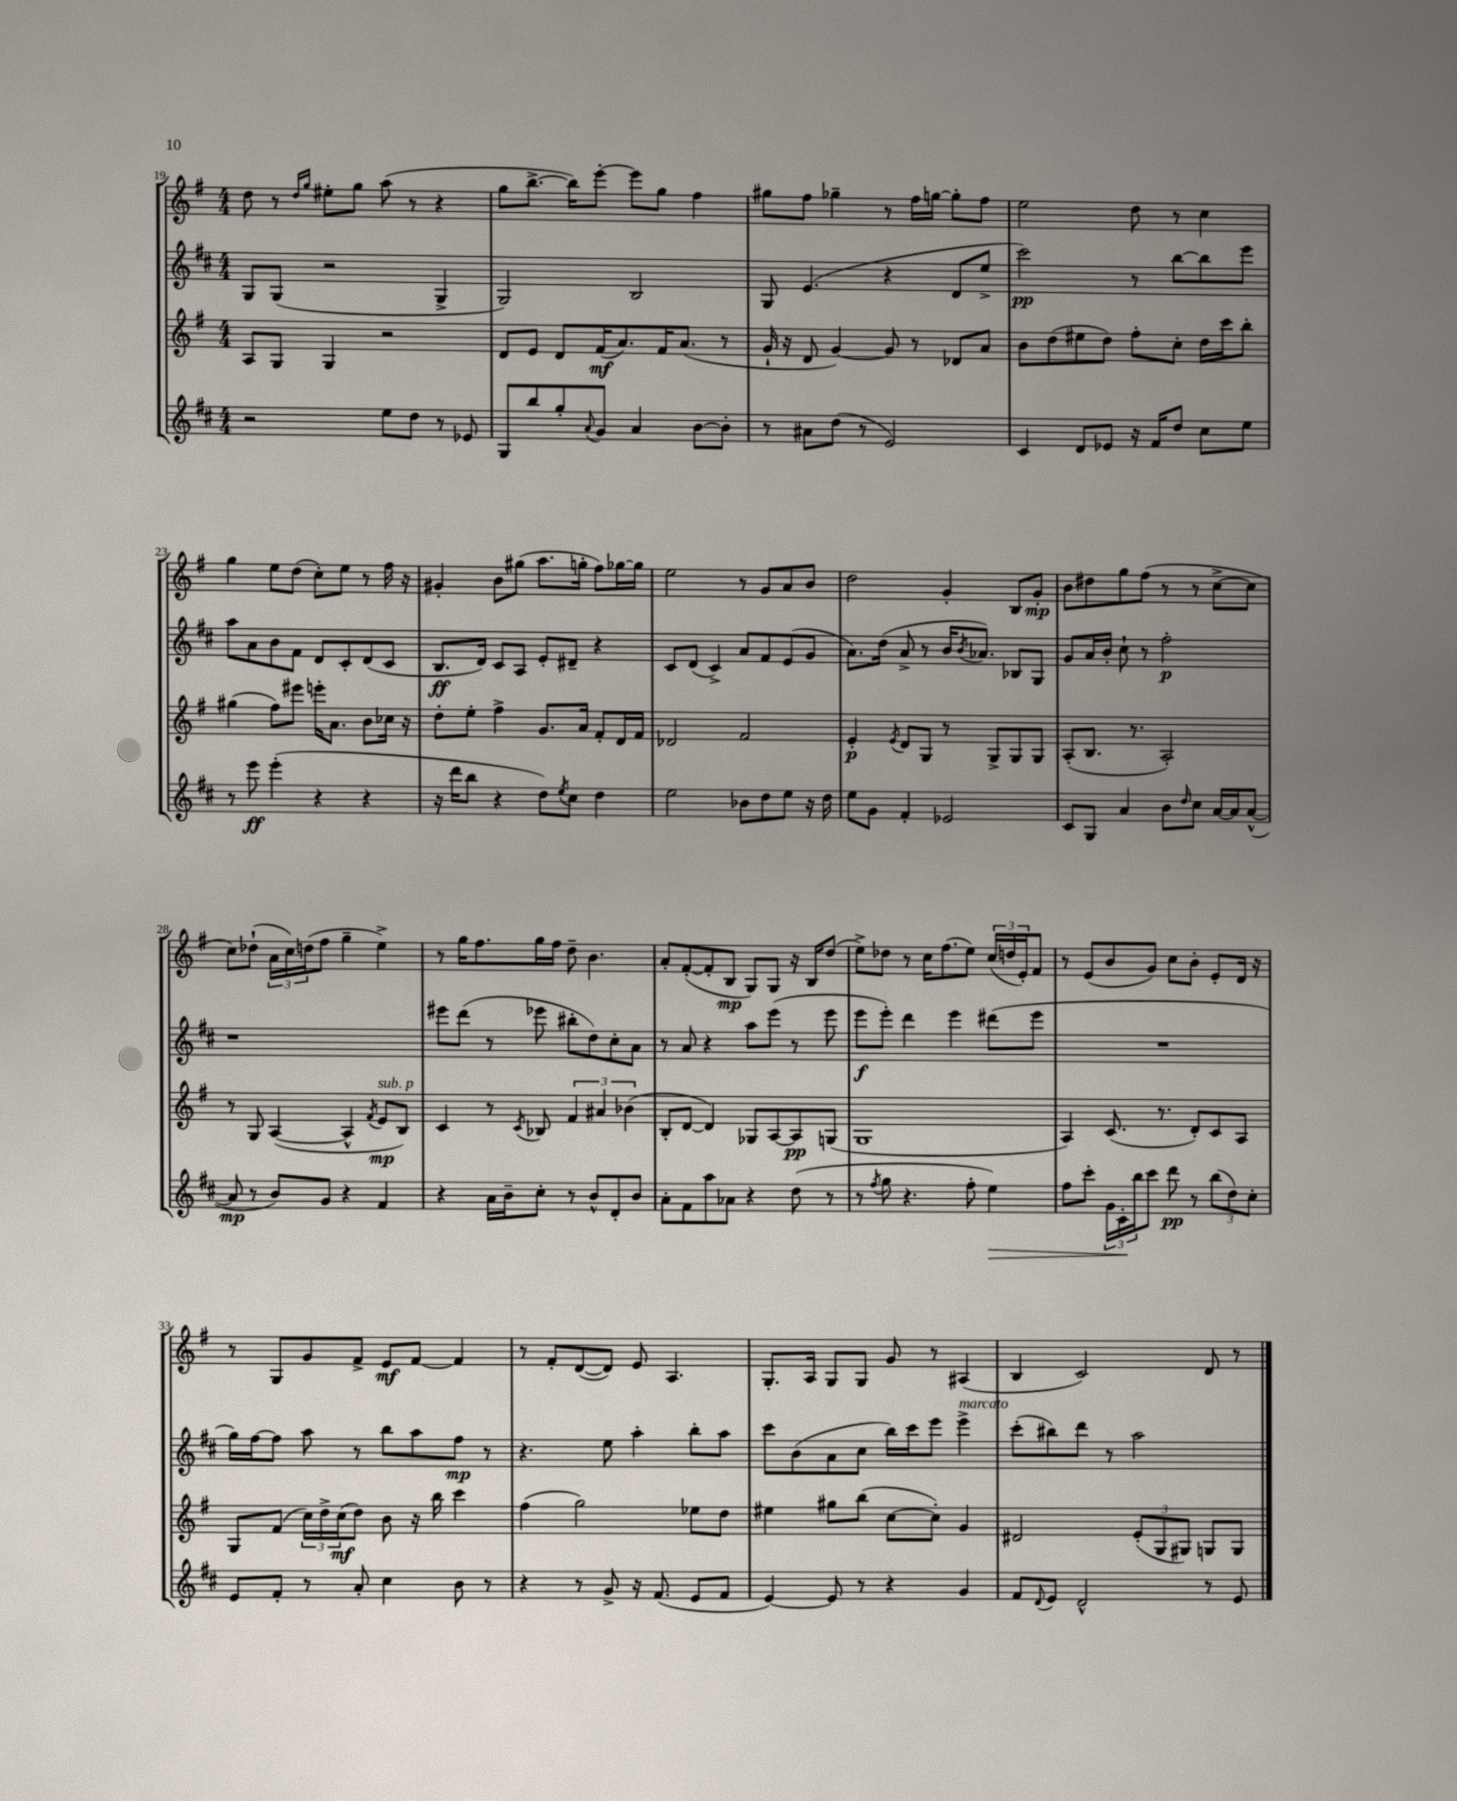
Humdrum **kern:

**kern	**dynam	**kern	**dynam	**kern	**dynam	**kern	**dynam
*part4	*part4	*part3	*part3	*part2	*part2	*part1	*part1
*staff4	*staff4	*staff3	*staff3	*staff2	*staff2	*staff1	*staff1
*clefG2	*	*clefG2	*	*clefG2	*	*clefG2	*
*k[f#c#]	*	*k[f#]	*	*k[f#c#]	*	*k[f#]	*
*M4/4	*	*M4/4	*	*M4/4	*	*M4/4	*
=19	=19	=19	=19	=19	=19	=19	=19
2r	.	8A/L	.	8G/L	.	8dd\	.
.	.	8G/J	.	(8G/J	.	8r	.
.	.	.	.	.	.	16qqdd/LL	.
.	.	.	.	.	.	16qqgg/JJ	.
.	.	4G/	.	2r	.	8ee#X'\L	.
.	.	.	.	.	.	8gg\J	.
8ee\L	.	2r	.	.	.	(8aa\	.
8dd\J	.	.	.	.	.	8r	.
8r	.	.	.	4G^/	.	4r	.
8e-X/	.	.	.	.	.	.	.
=20	=20	=20	=20	=20	=20	=20	=20
8G/L	.	8d/L	.	2G/)	.	8gg\L	.
8bb/	.	8e/J	.	.	.	[8.bb^\J	.
8gg'/	.	8d/L	.	.	.	.	.
.	.	.	.	.	.	16bb\KL])	.
8qqa/	.	.	.	.	.	.	.
8g/J	.	(16f#/K	mf	.	.	[8eee'\J	.
.	.	8.a/)	.	.	.	.	.
4a/	.	.	.	2B/	.	8eee\L]	.
.	.	16f#/K	.	.	.	8gg\J	.
.	.	(8.a/J	.	.	.	.	.
[8b\L	.	.	.	.	.	4ff#\	.
8b'\J]	.	8r	.	.	.	.	.
=21	=21	=21	=21	=21	=21	=21	=21
8r	.	16g`/	.	8G/	.	8gg#X\L	.
.	.	16r	.	.	.	.	.
8a#X\L	.	8d/	.	(4.e/	.	8ff#\J	.
(8dd\J	.	[4g/)	.	.	.	4gg-X~\	.
8r	.	.	.	.	.	.	.
2e/)	.	8g/]	.	4r	.	8r	.
.	.	8r	.	.	.	16ff#\LL	.
.	.	.	.	.	.	[16ggn\JJ	.
.	.	8d-X/L	.	8d/L	.	8gg'\L]	.
.	.	8a/J	.	8ee^/J	.	8ff#\J	.
=22	=22	=22	=22	=22	=22	=22	=22
4c#/	.	8b\L	.	2ccc#\)	pp	2ee\	.
.	.	(8dd\	.	.	.	.	.
8d/L	.	8ee#X\	.	.	.	.	.
8e-X/J	.	8dd\J)	.	.	.	.	.
16r	.	8ff#'\L	.	8r	.	8dd\	.
16f#/KL	.	.	.	.	.	.	.
8dd/J	.	8cc'\J	.	[8bb\L	.	8r	.
8cc#\L	.	16dd\LL	.	8bb\]	.	4cc\	.
.	.	16ccc\J	.	.	.	.	.
8ee\J	.	8bb'\J	.	8eee\J	.	.	.
!!LO:LB:g=z
=23	=23	=23	=23	=23	=23	=23	=23
8r	.	(4gg#X\	.	8aa\L	.	4gg\	.
8eee\	ff	.	.	8a\	.	.	.
(4eee'\	.	8ff#\L)	.	8b\	.	8ee\L	.
.	.	8eee#X\J	.	8f#\J	.	(8dd\J	.
4r	.	16eeen'\KL	.	8d/L	.	8cc'\L)	.
.	.	8.a\J	.	.	.	.	.
.	.	.	.	8c#'/	.	8ee\J	.
4r	.	8b\L	.	(8d/	.	8r	.
.	.	16cc-X\Jk	.	8c#/J	.	16ff#\	.
.	.	16r	.	.	.	16r	.
=24	=24	=24	=24	=24	=24	=24	=24
16r	.	8dd'\L	.	8.B/L	ff	4g#X'/	.
16ddd\KL	.	.	.	.	.	.	.
8bb\J	.	8ee'\J	.	.	.	.	.
.	.	.	.	16d/Jk)	.	.	.
4r	.	4ff#^\	.	8c#/L	.	8b\L	.
.	.	.	.	8A/J	.	(8gg#X\J	.
8dd\L)	.	8.g/L	.	8e'/L	.	8.aa\L	.
8qee/	.	.	.	.	.	.	.
8cc#\J	.	.	.	8d#X~/J	.	.	.
.	.	16a/Jk	.	.	.	16ggn'\Jk	.
4dd\	.	8f#'/L	.	4r	.	8ff#\L)	.
.	.	16d/L	.	.	.	[16gg-X\L	.
.	.	16f#/JJ	.	.	.	16gg-\JJ]	.
=25	=25	=25	=25	=25	=25	=25	=25
2ee\	.	2d-X/	.	8c#/L	.	2ee\	.
.	.	.	.	(8d/J	.	.	.
.	.	.	.	4c#^/)	.	.	.
8b-X\L	.	2f#/	.	8a/L	.	8r	.
8dd\	.	.	.	8f#/	.	8g/L	.
8ee\J	.	.	.	(8e/	.	8a/	.
16r	.	.	.	8g/J	.	8b/J	.
16dd\	.	.	.	.	.	.	.
=26	=26	=26	=26	=26	=26	=26	=26
8ee\L	.	4e'/	p	8.a\L)	.	2dd\	.
8g\J	.	.	.	.	.	.	.
.	.	.	.	(16dd\Jk	.	.	.
.	.	8qe/	.	.	.	.	.
4f#'/	.	8d/L	.	8a^/	.	.	.
.	.	8G/J	.	8r	.	.	.
2e-X/	.	8r	.	16b/KL	.	4g'/	.
.	.	.	.	8qb/	.	.	.
.	.	.	.	8.a-X/J)	.	.	.
.	.	8G^/L	.	.	.	.	.
.	.	8G/	.	8B-X/L	.	8B/L	.
.	.	8G/J	.	8G/J	.	8g'/J	mp
=27	=27	=27	=27	=27	=27	=27	=27
8c#/L	.	(8A'/L	.	8g/L	.	8b\L	.
8G/J	.	8.B/J	.	16a/L	.	8dd#X\	.
.	.	.	.	16b'/JJ	.	.	.
4a/	.	.	.	8cc#`\	.	8gg\	.
.	.	8.r	.	.	.	.	.
.	.	.	.	8r	.	(8ff#\J	.
8b\L	.	2A'/)	.	2ff#'\	p	8r	.
16qqdd/	.	.	.	.	.	.	.
8cc#\J	.	.	.	.	.	8r	.
[16a/LL	.	.	.	.	.	[8cc^\L	.
16a/J]	.	.	.	.	.	.	.
([8a^^/J	.	.	.	.	.	8cc\J]	.
!!LO:LB:g=z
=28	=28	=28	=28	=28	=28	=28	=28
8a/]	mp	8r	.	1r	.	8cc\L)	.
8r	.	8G/	.	.	.	(8dd-X`\J	.
8b/L)	.	([4A/	.	.	.	24a\LL	.
.	.	.	.	.	.	24cc\)	.
.	.	.	.	.	.	(24ddn\J	.
8g/J	.	.	.	.	.	8ff#\J	.
4r	.	4A^^/]	.	.	.	4gg~\	.
.	.	8qf#/	.	.	.	.	.
!	!	!LO:TX:a:i:t=sub. p	!	!	!	!	!
4f#/	.	8e/L	mp	.	.	4ee^\)	.
.	.	8B/J)	.	.	.	.	.
=29	=29	=29	=29	=29	=29	=29	=29
4r	.	4c/	.	8eee#X\L	.	8r	.
.	.	.	.	(8ddd\J	.	16gg\KL	.
.	.	.	.	.	.	8.ff#\	.
16a\LL	.	8r	.	8r	.	.	.
16b~\J	.	.	.	.	.	.	.
.	.	8qc/	.	.	.	.	.
8cc#'\J	.	8B-X/	.	8eee-X\	.	16gg\L	.
.	.	.	.	.	.	16ff#\JJ	.
8r	.	6f#/	.	8bb#X'\L	.	8dd~\	.
8b^^/L	.	.	.	8dd\)	.	4.b\	.
.	.	6a#X/	.	.	.	.	.
8d'/	.	.	.	8cc#'\	.	.	.
.	.	(6b-X\	.	.	.	.	.
8b/J	.	.	.	8a\J	.	.	.
=30	=30	=30	=30	=30	=30	=30	=30
8a'\L	.	8B'/L	.	8r	.	8a'/L	.
8f#\	.	[8d/J	.	8a/	.	([8f#'/	.
8aa\	.	4d/])	.	4r	.	8f#'/]	.
8a-X\J	.	.	.	.	.	8B/J	mp
4r	.	8G-X/L	.	8aa\L	.	8G/L)	.
.	.	[8A/	.	(8eee\J	.	8G/J	.
(8dd\	.	8A/]	pp	8r	.	16r	.
.	.	.	.	.	.	16B/KL	.
8r	.	(8Gn/J	.	8eee\	.	(8dd/J	.
=31	=31	=31	=31	=31	=31	=31	=31
8r	.	1G	.	8eee\L	f	8ee^\L)	.
8qff#/	.	.	.	.	.	.	.
8gg\	.	.	.	8eee'\J)	.	8dd-X\J	.
4.r	.	.	.	4ddd\	.	8r	.
.	.	.	.	.	.	16cc\KL	.
.	.	.	.	.	.	(8.ff#\	.
.	.	.	.	4eee\	.	.	.
8ff#'\	.	.	.	.	.	8ee\J)	.
!	!LO:HP:b	!	!	!	!	!	!
4ee\)	>	.	.	(8ddd#X\L	.	(24cc/LL	.
.	.	.	.	.	.	24ddn/	.
.	.	.	.	.	.	24e'/J)	.
.	.	.	.	8eee\J	.	8f#/J	.
=32	=32	=32	=32	=32	=32	=32	=32
8ff#\L	.	4A/)	.	1r	.	8r	.
8ccc#'\J	.	.	.	.	.	(8e/L	.
24g\LL	.	(8.c/	.	.	.	8b/	.
24c#'\	.	.	.	.	.	.	.
24bb\J	]	.	.	.	.	.	.
8ccc#\J	.	.	.	.	.	8g/J)	.
.	.	8.r	.	.	.	.	.
8ddd\	pp	.	.	.	.	8cc\L	.
8r	.	8d'/L)	.	.	.	8b'\J	.
(12bb\L	.	8c/	.	.	.	8e'/L	.
12dd\)	.	.	.	.	.	.	.
.	.	8A/J	.	.	.	16d/Jk	.
12cc#'\J	.	.	.	.	.	.	.
.	.	.	.	.	.	16r	.
!!LO:LB:g=z
=33	=33	=33	=33	=33	=33	=33	=33
8e/L	.	8G/L	.	16gg\LL)	.	8r	.
.	.	.	.	[16ff#\J	.	.	.
8f#'/J	.	(8f#/J	.	8ff#\J]	.	8G/L	.
8r	.	24cc\LL)	.	8aa\	.	8g/	.
.	.	24dd^\	.	.	.	.	.
.	.	(24cc\J	mf	.	.	.	.
8a'/	.	8dd\J)	.	8r	.	8f#^/J	.
4cc#\	.	8b\	.	8bb\L	.	8e/L	mf
.	.	16r	.	8aa\	.	[8f#/J	.
.	.	16bb\	.	.	.	.	.
8b\	.	4ccc\	.	8ff#\J	mp	4f#/]	.
8r	.	.	.	8r	.	.	.
=34	=34	=34	=34	=34	=34	=34	=34
4r	.	(4ff#\	.	4.r	.	8r	.
.	.	.	.	.	.	8f#'/L	.
8r	.	2gg\)	.	.	.	([8d/	.
8g^/	.	.	.	8ee\	.	8d/J])	.
16r	.	.	.	4aa'\	.	8e/	.
(8.f#/	.	.	.	.	.	.	.
.	.	.	.	.	.	4.A/	.
8e/L	.	8ee-X\L	.	8bb'\L	.	.	.
8f#/J	.	8dd\J	.	8aa\J	.	.	.
=35	=35	=35	=35	=35	=35	=35	=35
[4e/)	.	4ee#X\	.	8ccc#\L	.	8.G'/L	.
.	.	.	.	(8b\	.	.	.
.	.	.	.	.	.	16A/Jk	.
8e/]	.	8gg#X\L	.	8a\	.	8G/L	.
8r	.	(8bb\J	.	8cc#\J	.	8G/J	.
4r	.	[8cc\L	.	16bb\LL)	.	8g/	.
.	.	.	.	16ccc#\J	.	.	.
.	.	8cc'\J])	.	8eee\J	.	8r	.
!	!	!	!	!LO:TX:a:i:t=marcato	!	!	!
4g/	.	4g/	.	4eee^\	.	(4A#X/	.
=36	=36	=36	=36	=36	=36	=36	=36
8f#/L	.	2d#X/	.	(8ccc#'\L	.	4B/	.
8qqd/	.	.	.	.	.	.	.
8e/J	.	.	.	8bb#X\)	.	.	.
2d^^/	.	.	.	8ddd\J	.	2c/)	.
.	.	.	.	8r	.	.	.
.	.	(12e'/L	.	2aa\	.	.	.
.	.	12G/	.	.	.	.	.
.	.	12G#X/J)	.	.	.	.	.
8r	.	8Gn/L	.	.	.	8d/	.
8e/	.	8G/J	.	.	.	8r	.
==	==	==	==	==	==	==	==
*-	*-	*-	*-	*-	*-	*-	*-
